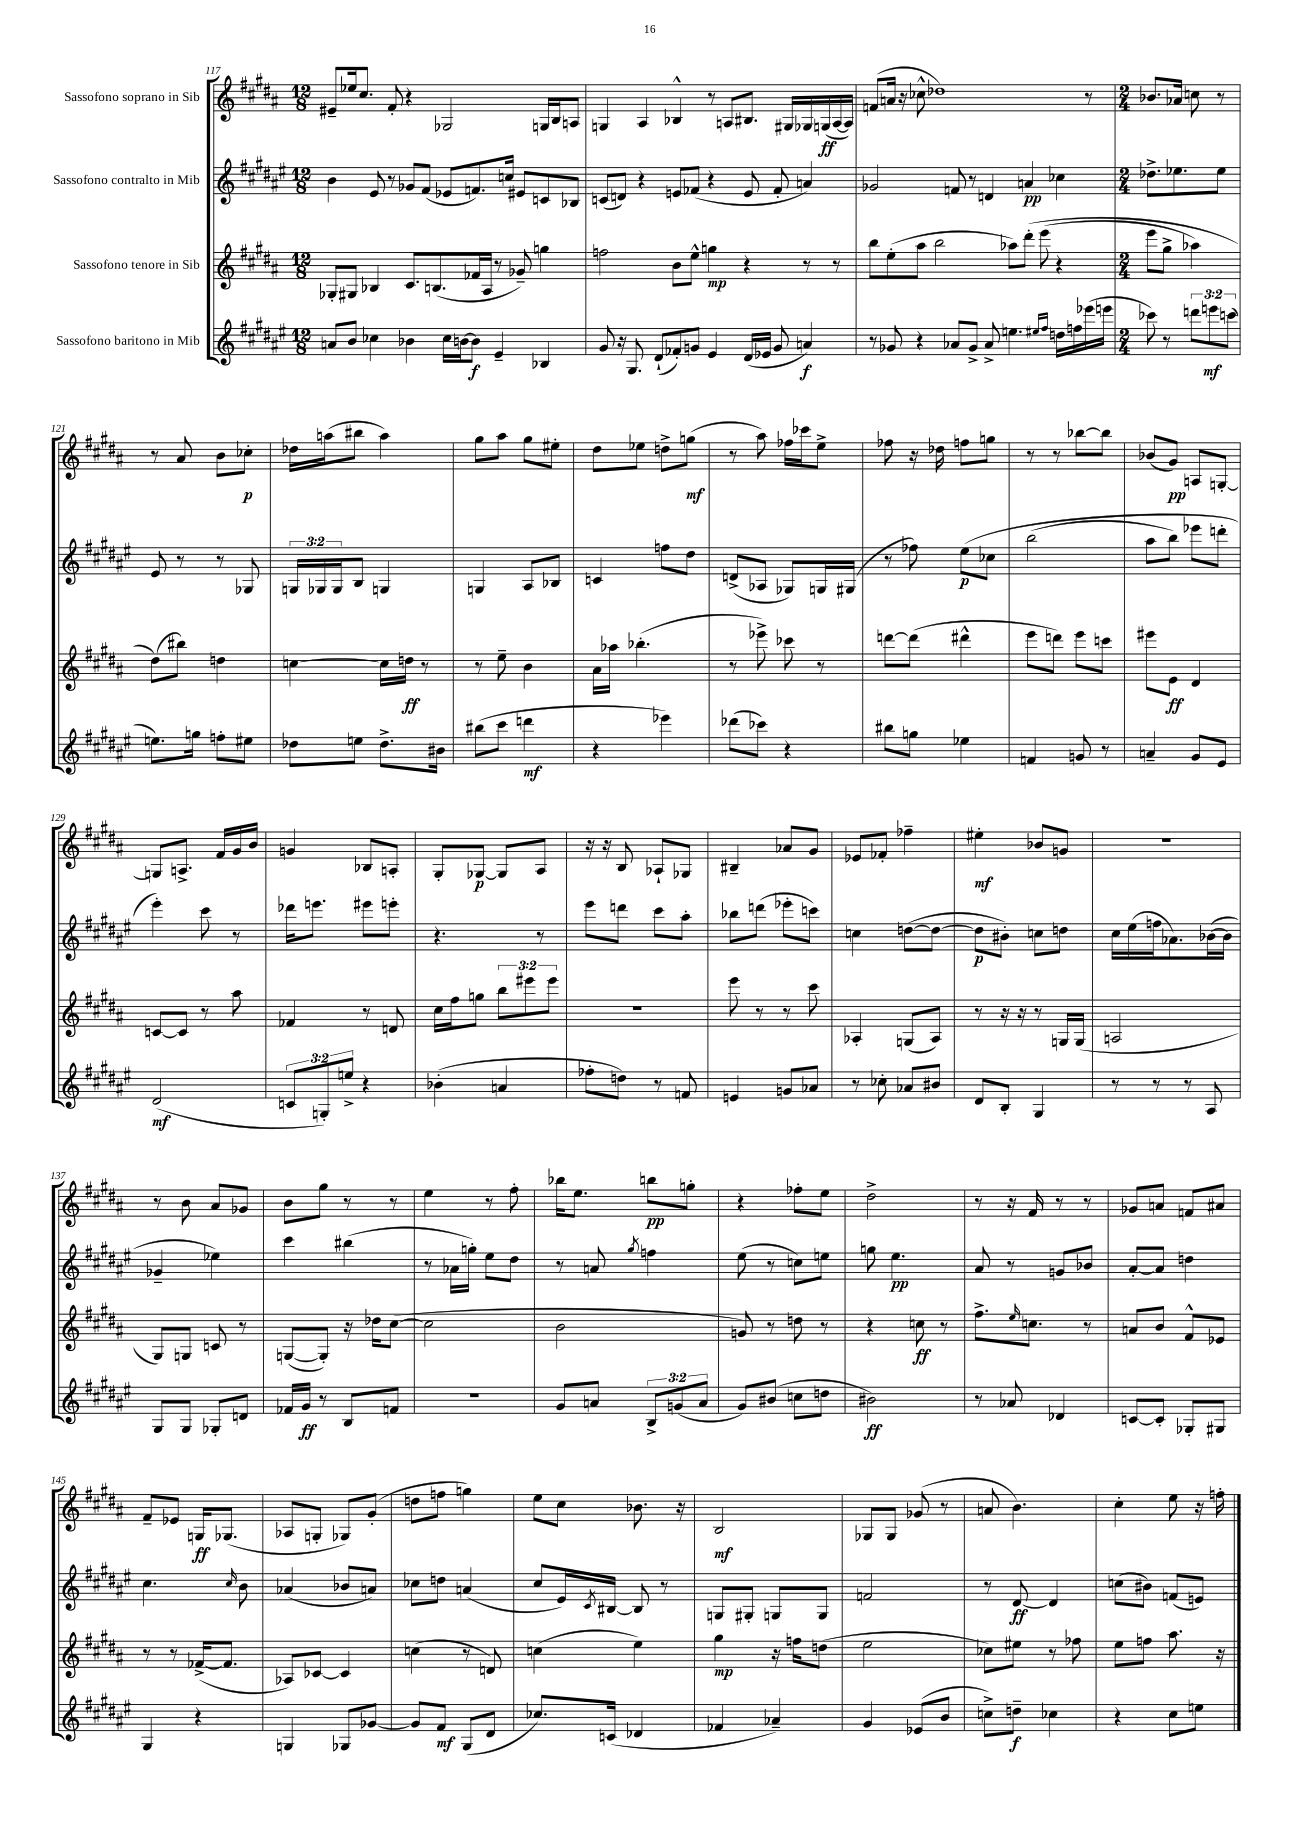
<<
\new StaffGroup <<
\new Staff = "s0" \with { instrumentName = "Sassofono soprano in Sib" } {
    \clef treble \key b \major \numericTimeSignature \time 12/8
    eis'8-- ees''16 cis''8. fis'8-. r4 ges2 g16 b16 a8 |
    g4 ais4 bes4-^ r8 a8 bis8. gis16 ges16 g16\ff( a16~ a16) |
    f'8( a'16 r16 ces''8-^ des''1) r8 |
    \numericTimeSignature \time 2/4 bes'8. aes'16 c''8 r8 |
    r8 ais'8 b'8 ces''8-.\p |
    des''16 a''16( bis''8 a''4) |
    gis''8 ais''8 gis''8 eis''8-. |
    dis''8 ees''8 d''8-> g''8\mf( |
    r8 ais''8) fes''16 ces'''16 e''8-> |
    fes''8 r16 des''16 f''8 g''8 |
    r8 r8 bes''8~ bes''8 |
    bes'8( gis'8\pp) a8 g8~-. |
    g8 a8.-> fis'16 gis'16 b'16 |
    g'4 bes8 a8-. |
    gis8-. ges8~\p ges8 ais8 |
    r16 r16 b8 aes8-! ges8 |
    bis4-- aes'8 gis'8 |
    ees'8 fes'8-. fes''4-- |
    eis''4-.\mf bes'8 g'8 |
    r2 |
    r8 b'8 ais'8 ges'8 |
    b'8 gis''8 r8 r8 |
    e''4 r8 fis''8-. |
    bes''16 e''8. b''8\pp g''8-. |
    r4 fes''8-. e''8 |
    dis''2-> |
    r8 r16 fis'16 r8 r8 |
    ges'8 a'8 f'8 ais'8 |
    fis'8-- ees'8 g16\ff ges8.( |
    aes8 g8-. ges8) gis'8-.( |
    d''8 f''8 g''4) |
    e''8 cis''8 bes'8. r16 |
    b2\mf |
    ges8 ges8 ges'8( r8 |
    a'8 b'4.) |
    cis''4-. e''8 r16 f''16-. \bar "|." |
}
\new Staff = "s1" \with { instrumentName = "Sassofono contralto in Mib" } {
    \clef treble \key fis \major \numericTimeSignature \time 12/8 \override Staff.TupletNumber.text = #tuplet-number::calc-fraction-text
    b'4 eis'8 r8 ges'8 fis'8( ees'8 f'8.) c''16 eis'8 c'8 bes8 |
    c'8( d'8) r4 e'8 fes'8( r4 e'8 fes'8-. a'4) |
    ges'2 f'8 r8 d'4 a'4\pp ces''4 |
    \numericTimeSignature \time 2/4 des''8.-> ees''8. ees''8 |
    eis'8 r8 r8 ges8 |
    \tuplet 3/2 { g16 ges16 ges16 } b8 g4 |
    g4 ais8 bes8 |
    c'4 f''8 dis''8 |
    d'8->( aes8 ges8) g16 gis16( |
    r8 fes''8) eis''8\p\( ces''8 |
    b''2( |
    ais''8 b''8) ees'''8 d'''8-. |
    eis'''4-.\) cis'''8 r8 |
    des'''16 e'''8. eis'''8 e'''8-. |
    r4. r8 |
    eis'''8 d'''8 cis'''8 ais''8-. |
    bes''8 d'''8( ees'''8-. c'''8) |
    c''4 d''8~( d''8~ |
    d''8\p bis'8-.) c''8 d''8 |
    cis''16 eis''16( f''16 aes'8.) bes'16~( bes'16 |
    ges'4-- ees''4) |
    cis'''4 bis''4( |
    r8 aes'16 g''16-.) eis''8 dis''8 |
    r8 a'8 \acciaccatura { gis''8 } f''4 |
    eis''8( r8 c''8) e''8 |
    g''8 eis''4.\pp |
    ais'8 r8 g'8 bes'8 |
    ais'8~-. ais'8 d''4 |
    cis''4. \grace { cis''16 } b'8 |
    aes'4( bes'8 a'8) |
    ces''8 d''8 a'4( |
    cis''8 eis'16) \acciaccatura { cis'8 } bis16~ bis8 r8 |
    g8 gis8-. g8 g8 |
    f'2 |
    r8 dis'8~\ff dis'4 |
    c''8( bis'8) f'8( e'8) \bar "|." |
}
\new Staff = "s2" \with { instrumentName = "Sassofono tenore in Sib" } {
    \clef treble \key b \major \numericTimeSignature \time 12/8 \override Staff.TupletNumber.text = #tuplet-number::calc-fraction-text
    ges8-. gis8 bes4 cis'8. b8.( fes'16 ais16 r8 ges'8--) g''4 |
    f''2 b'8 e''8-^ g''4\mp r4 r8 r8 |
    b''8 e''8-.( ais''8 b''2 aes''8) dis'''8-.\( e'''8( r4 |
    \numericTimeSignature \time 2/4 e'''8 gis''8-> aes''4) |
    dis''8(\) bis''8) d''4 |
    c''4~ c''16 d''16\ff r8 |
    r8 e''8-- b'4 |
    ais'16 aes''16 bes''4.-.( |
    r8 ees'''8->) ces'''8 r8 |
    d'''8~ d'''8( dis'''4-^ |
    e'''8 d'''8) e'''8 c'''8 |
    eis'''8 e'8\ff dis'4 |
    c'8~ c'8 r8 ais''8 |
    fes'4 r8 d'8 |
    cis''16 fis''16 g''8 \tuplet 3/2 { b''8 eis'''8 eis'''8 } |
    R2 |
    e'''8 r8 r8 cis'''8 |
    aes4-. g8( aes8) |
    r8 r16 r16 r8 g16 g16( |
    a2 |
    gis8) g8 c'8 r8 |
    g8~( g8-.) r16 des''16 cis''8~( |
    cis''2 |
    b'2 |
    g'8) r8 d''8 r8 |
    r4 c''8\ff r8 |
    fis''8.-> \grace { e''16 } c''8. r8 |
    a'8 b'8 fis'8-^ ees'8 |
    r8 r8 fes'16~->( fes'8. |
    aes8) ces'8~ ces'4 |
    c''4( r8 d'8) |
    c''4( e''4) |
    gis''4\mp r16 f''16 d''8( |
    e''2 |
    ces''8) eis''8 r8 fes''8 |
    e''8 f''8 ais''8. r16 \bar "|." |
}
\new Staff = "s3" \with { instrumentName = "Sassofono baritono in Mib" } {
    \clef treble \key fis \major \numericTimeSignature \time 12/8 \override Staff.TupletNumber.text = #tuplet-number::calc-fraction-text
    a'8 b'8 ces''4 bes'4 ces''16 b'16~ b'8\f eis'4-- bes4 |
    gis'8 r16 gis8. dis'8-!( fes'8-.) g'8 eis'4 dis'16( ees'16 g'8 a'4\f) |
    r8 ges'8 r4 aes'8 ges'8-> aes'8-> e''4. \grace { eis''16 fis''16 } d''16 f''16 ees'''16( e'''16 |
    \numericTimeSignature \time 2/4 ces'''8) r8 \tuplet 3/2 { d'''8 e'''8\mf c'''8( } |
    e''8.) g''16 f''8-. eis''8 |
    des''8 e''8 des''8.-> bis'16 |
    bis''8( cis'''8 d'''4\mf |
    r4 ees'''4) |
    des'''8( ces'''8) r4 |
    bis''8 g''8 ees''4 |
    f'4 g'8 r8 |
    a'4-- gis'8 eis'8 |
    dis'2\mf( |
    \tuplet 3/2 { c'8 g8-.) e''8-> } r4 |
    bes'4-.( a'4 |
    fes''8-. d''8) r8 f'8 |
    e'4 g'8 aes'8 |
    r8 ces''8-. aes'8 bis'8 |
    dis'8 b8-. gis4 |
    r8 r8 r8 ais8 |
    gis8 gis8 ges8-. d'8 |
    fes'16 gis'16\ff r8 b8 f'8 |
    R2 |
    gis'8 a'8 \tuplet 3/2 { b8-> g'8( a'8 } |
    gis'8) bis'8( c''8 d''8 |
    bis'2\ff) |
    r8 aes'8 des'4 |
    c'8~ c'8-. ges8-. gis8 |
    gis4 r4 |
    g4 ges8 ges'8~ |
    ges'8 fis'8\mf gis8( dis'8 |
    ces''8.) c'16( des'4 |
    fes'4 aes'4--) |
    gis'4 ees'8( b'8 |
    c''8->) d''8--\f ces''4 |
    r4 cis''8 e''8 \bar "|." |
}
>>
>>
\layout { \context { \Score currentBarNumber = #117 } }
